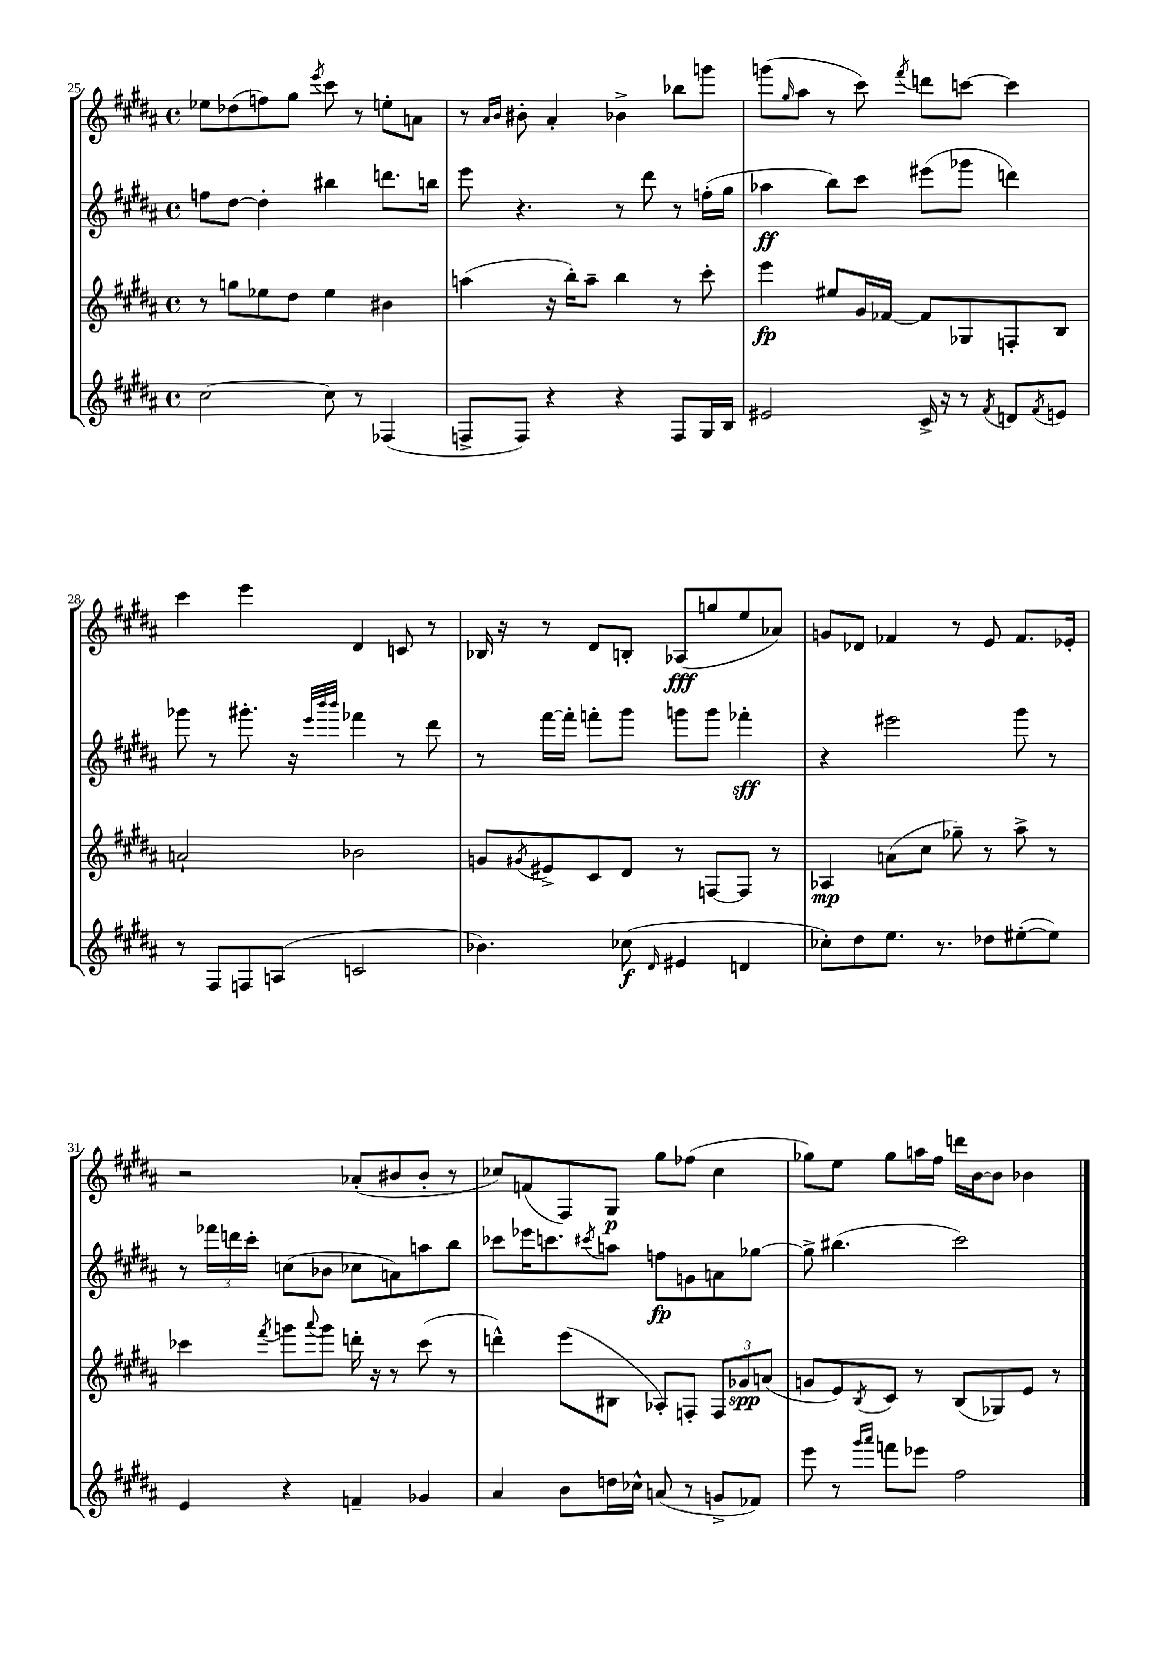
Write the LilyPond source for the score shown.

<<
\new StaffGroup <<
\new Staff = "s0" {
    \clef treble \key b \major \defaultTimeSignature \time 4/4
    ees''8 des''8( f''8) gis''8 \acciaccatura { e'''8 } cis'''8 r8 e''8-. a'8 |
    r8 \grace { ais'16 b'16 } bis'8-. ais'4-. bes'4-> bes''8 g'''8 |
    g'''8( \grace { gis''16 } ais''8 r8 cis'''8) \acciaccatura { fis'''8 } d'''8 c'''8~ c'''4 |
    cis'''4 e'''4 dis'4 c'8 r8 |
    bes16 r16 r8 dis'8 b8-. aes8\fff( g''8 e''8 aes'8) |
    g'8 des'8 fes'4 r8 e'8 fes'8. ees'16-. |
    r2 aes'8-.( bis'8 bis'8-. r8 |
    ces''8) f'8( fis8) gis8\p gis''8 fes''8( ces''4 |
    ges''8) e''8 ges''8 a''16 fis''16 d'''16 b'16~ b'8 bes'4 \bar "|." |
}
\new Staff = "s1" {
    \clef treble \key b \major \defaultTimeSignature \time 4/4
    f''8 dis''8~ dis''4-. bis''4 d'''8. b''16 |
    e'''8 r4. r8 dis'''8 r8 f''16-.( gis''16 |
    aes''4\ff b''8) cis'''8 eis'''8( ges'''8 d'''4) |
    ges'''8 r8 gis'''8.-. r16 \grace { e'''32 b'''32 b'''32 } fes'''4 r8 dis'''8 |
    r8 fis'''16~ fis'''16-. f'''8-. gis'''8 g'''8 g'''8 fes'''4-.\sff |
    r4 eis'''2 gis'''8 r8 |
    r8 \tuplet 3/2 { fes'''16 d'''16 cis'''16-. } c''8( bes'8 ces''8 a'8) a''8 b''8 |
    ces'''8 ees'''16 c'''8. \acciaccatura { cis'''8 } a''8 f''8\fp g'8 a'8 ges''8~ |
    ges''8-> bis''4.( cis'''2) \bar "|." |
}
\new Staff = "s2" {
    \clef treble \key b \major \defaultTimeSignature \time 4/4
    r8 g''8 ees''8 dis''8 ees''4 bis'4 |
    a''4( r16 b''16-.) a''8-- b''4 r8 cis'''8-. |
    e'''4\fp eis''8 gis'16 fes'16~ fes'8 ges8 f8-. b8 |
    a'2-! bes'2 |
    g'8 \acciaccatura { gis'8 } eis'8-> cis'8 dis'8 r8 f8~ f8 r8 |
    aes4\mp a'8( cis''8 ges''8--) r8 ais''8-> r8 |
    ces'''4 \acciaccatura { fis'''8 } g'''8 \appoggiatura { ais'''8 } g'''8 d'''16-. r16 r8 ces'''8( r8 |
    d'''4-^) e'''8( bis8 aes8-.) f8-. \tuplet 3/2 { f8 ges'8\spp a'8( } |
    g'8 e'8) \acciaccatura { b8 } cis'8 r8 b8( ges8) e'8 r8 \bar "|." |
}
\new Staff = "s3" {
    \clef treble \key b \major \defaultTimeSignature \time 4/4
    cis''2~ cis''8 r8 fes4( |
    f8-> f8) r4 r4 f8 gis16 b16 |
    eis'2 cis'16-> r16 r8 \acciaccatura { fis'8 } d'8 \acciaccatura { fis'8 } e'8 |
    r8 fis8 f8 a8( c'2 |
    bes'4.) ces''8\f( \grace { dis'16 } eis'4 d'4 |
    ces''8-.) dis''8 e''8. r8. des''8 eis''8~-.( eis''8) |
    e'4 r4 f'4-- ges'4 |
    ais'4 b'8 d''16 ces''16-^ a'8( r8 g'8-> fes'8) |
    e'''8 r8 \grace { gis'''16 ais'''16 } f'''8 ees'''8 fis''2 \bar "|." |
}
>>
>>
\layout { \context { \Score currentBarNumber = #25 } }
